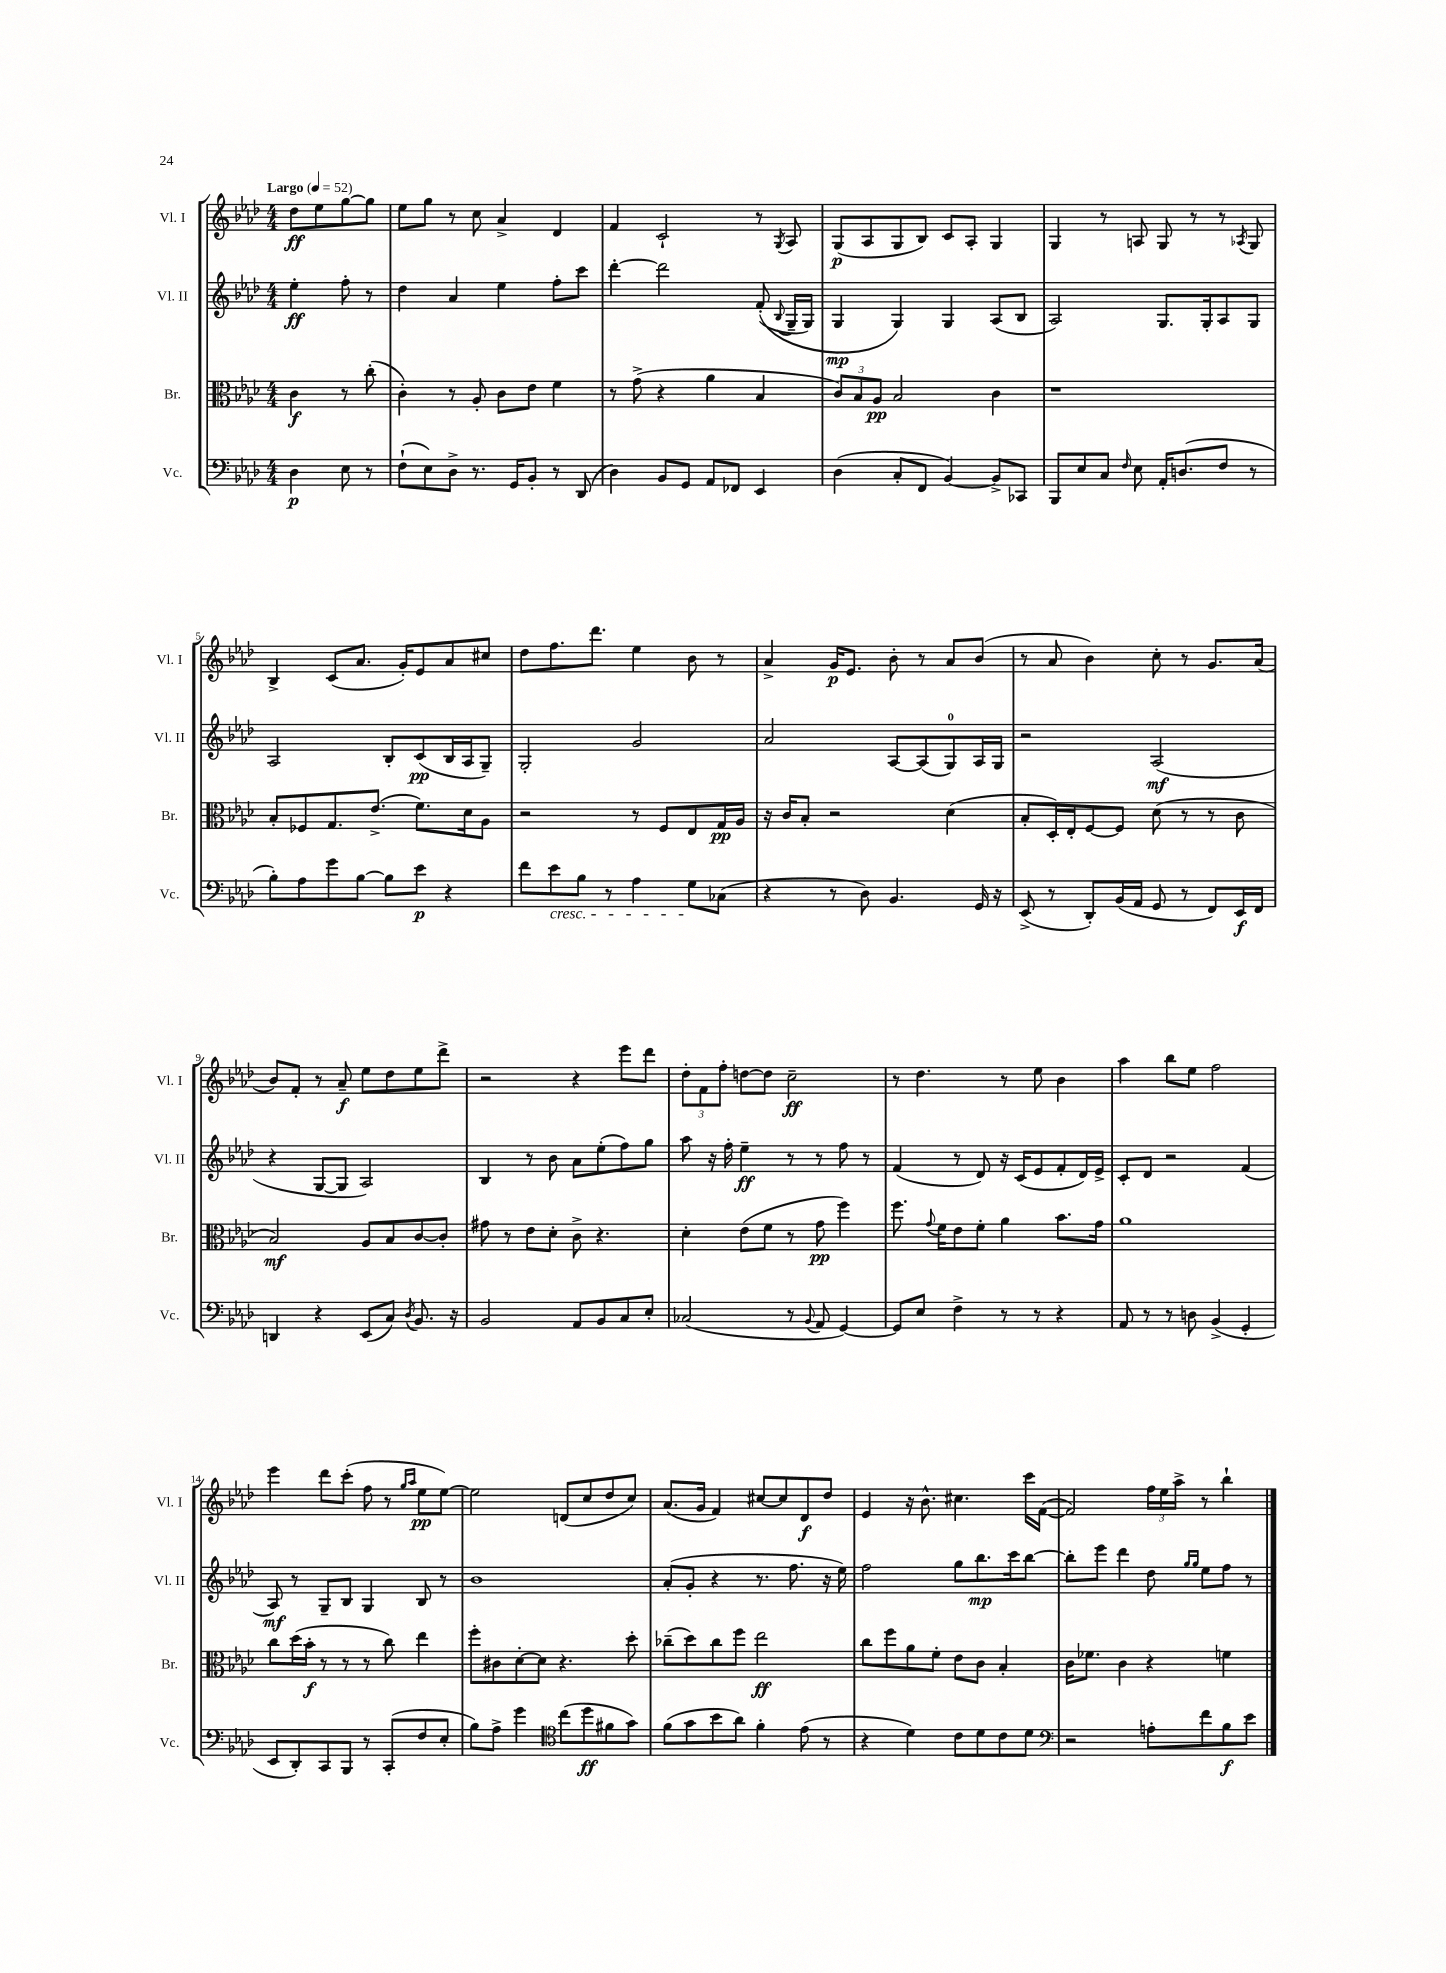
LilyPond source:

<<
\new StaffGroup <<
\new Staff = "s0" \with { instrumentName = "Vl. I" shortInstrumentName = "Vl. I" } {
    \clef treble \key aes \major \numericTimeSignature \time 4/4 \partial 2 \tempo "Largo" 4 = 52
    \autoBeamOff des''8[\ff ees''8 g''8~ g''8] |
    ees''8[ g''8] r8 c''8 aes'4-> des'4 |
    f'4 c'2-! r8 \acciaccatura { g8 } aes8 |
    g8[\p( aes8 g8 bes8]) c'8[ aes8]-. g4 |
    g4 r8 a8 g8 r8 r8 \acciaccatura { aes8 } g8 |
    bes4-> c'8[( aes'8.] g'16[-.) ees'8 aes'8 cis''8] |
    des''8[ f''8. des'''8.] ees''4 bes'8 r8 |
    aes'4-> g'16[\p ees'8.] bes'8-. r8 aes'8[ bes'8]( |
    r8 aes'8 bes'4) c''8-. r8 g'8.[ aes'16]( |
    bes'8[) f'8]-. r8 aes'8--\f ees''8[ des''8 ees''8 des'''8]-> |
    r2 r4 ees'''8[ des'''8] |
    \tuplet 3/2 { des''8[-. f'8 f''8]-. } d''8[~ d''8] c''2--\ff |
    r8 des''4. r8 ees''8 bes'4 |
    aes''4 bes''8[ ees''8] f''2 |
    ees'''4 des'''8[ c'''8]-.( f''8 r8 \grace { g''16[ aes''16] } ees''8[\pp ees''8]~) |
    ees''2 d'8[( c''8 des''8 c''8]) |
    aes'8.[( g'16] f'4) cis''8[~ cis''8 des'8\f des''8] |
    ees'4 r16 bes'8.-^ cis''4. c'''16[ f'16]~( |
    f'2) \tuplet 3/2 { f''16[ ees''16 aes''16]-> } r8 bes''4-! \bar "|." |
}
\new Staff = "s1" \with { instrumentName = "Vl. II" shortInstrumentName = "Vl. II" } {
    \clef treble \key aes \major \numericTimeSignature \time 4/4 \partial 2
    \autoBeamOff ees''4-.\ff f''8-. r8 |
    des''4 aes'4 ees''4 f''8[-. c'''8] |
    des'''4~-. des'''2 f'8-.(\( \appoggiatura { bes8 } g16[-- g16]) |
    g4\mp g4\) g4 aes8[( bes8] |
    aes2) g8.[ g16-. aes8 g8] |
    aes2 bes8[-. c'8\pp( bes16 aes16 g8]--) |
    g2-. g'2 |
    aes'2 aes8[~ aes8( g8-0) aes16 g16] |
    r2 aes2\mf( |
    r4 g8[~ g8] aes2) |
    bes4 r8 bes'8 aes'8[ ees''8-.( f''8) g''8] |
    aes''8 r16 f''16-. ees''4--\ff r8 r8 f''8 r8 |
    f'4( r8 des'8) r16 c'16[( ees'8 f'8-. des'16) ees'16]-> |
    c'8[-. des'8] r2 f'4( |
    aes8\mf) r8 g8[-- bes8] g4 bes8 r8 |
    bes'1 |
    aes'8[-.( g'8]-. r4 r8. f''8. r16 ees''16) |
    f''2 g''8[ bes''8.\mp c'''16 bes''8]~ |
    bes''8[-. ees'''8] des'''4 des''8 \grace { g''16[ g''16] } ees''8[ f''8] r8 \bar "|." |
}
\new Staff = "s2" \with { instrumentName = "Br." shortInstrumentName = "Br." } {
    \clef alto \key aes \major \numericTimeSignature \time 4/4 \partial 2
    \autoBeamOff c'4\f r8 c''8-.( |
    c'4-.) r8 aes8-. c'8[ ees'8] f'4 |
    r8 g'8->( r4 aes'4 bes4 |
    \tuplet 3/2 { c'8[) bes8 aes8]\pp } bes2 c'4 |
    r1 |
    bes8[-. fes8 g8. ees'8.]->( f'8.[) des'16 aes8] |
    r2 r8 f8[ ees8 g16\pp aes16] |
    r16 c'16[ bes8]-. r2 des'4( |
    bes8[-. des16-.) ees16-. f8~ f8] des'8( r8 r8 c'8 |
    bes2\mf) aes8[ bes8 c'8~ c'8]-. |
    gis'8 r8 ees'8[ des'8]-. c'8-> r4. |
    des'4-. ees'8[( f'8] r8 g'8\pp f''4) |
    f''8. \appoggiatura { g'8 } f'16[ ees'8 f'8]-. aes'4 bes'8.[ g'16] |
    aes'1 |
    c''8[ des''16( bes'16]-.\f r8 r8 r8 c''8) ees''4 |
    f''8[-. cis'8 des'8~-. des'8] r4. des''8-. |
    ces''8[--( des''8) ces''8 f''8] ees''2\ff |
    c''8[ f''8 aes'8 f'8]-. ees'8[ c'8] bes4-. |
    c'16[ fes'8.] c'4 r4 f'4 \bar "|." |
}
\new Staff = "s3" \with { instrumentName = "Vc." shortInstrumentName = "Vc." } {
    \clef bass \key aes \major \numericTimeSignature \time 4/4 \partial 2
    \autoBeamOff des4\p ees8 r8 |
    f8[-!( ees8) des8]-> r8. g,16[ bes,8]-. r8 des,8( |
    des4) bes,8[ g,8] aes,8[ fes,8] ees,4 |
    des4( c8[-. f,8] bes,4~) bes,8[-> ces,8] |
    bes,,8[ ees8 c8] \grace { f16 } ees8 aes,16[-. d8.( f8] r8 |
    bes8[-.) aes8 g'8 bes8]~ bes8[ ees'8]\p r4 |
    f'8[ ees'8\cresc bes8] r8 aes4 g8[\! ces8]( |
    r4 r8 des8) bes,4. g,16 r16 |
    ees,8->( r8 des,8[-.) bes,16( aes,16] g,8 r8 f,8[) ees,16\f f,16] |
    d,4 r4 ees,8[( c8]) \acciaccatura { des8 } bes,8. r16 |
    bes,2 aes,8[ bes,8 c8 ees8]-. |
    ces2( r8 \appoggiatura { bes,8 } aes,8 g,4~) |
    g,8[ ees8] f4-> r8 r8 r4 |
    aes,8 r8 r8 d8 bes,4->( g,4-. |
    ees,8[ des,8-.) c,8 bes,,8] r8 c,8[-.( f8 ees8]-. |
    bes8[) aes8]-> g'4 \clef tenor c''8[( des''8\ff fis'8 g'8]) |
    f'8[( g'8 bes'8 aes'8]) f'4-. ees'8( r8 |
    r4 des'4) c'8[ des'8 c'8 des'8] |
    \clef bass r2 a8[-. f'8 bes8\f ees'8] \bar "|." |
}
>>
>>
